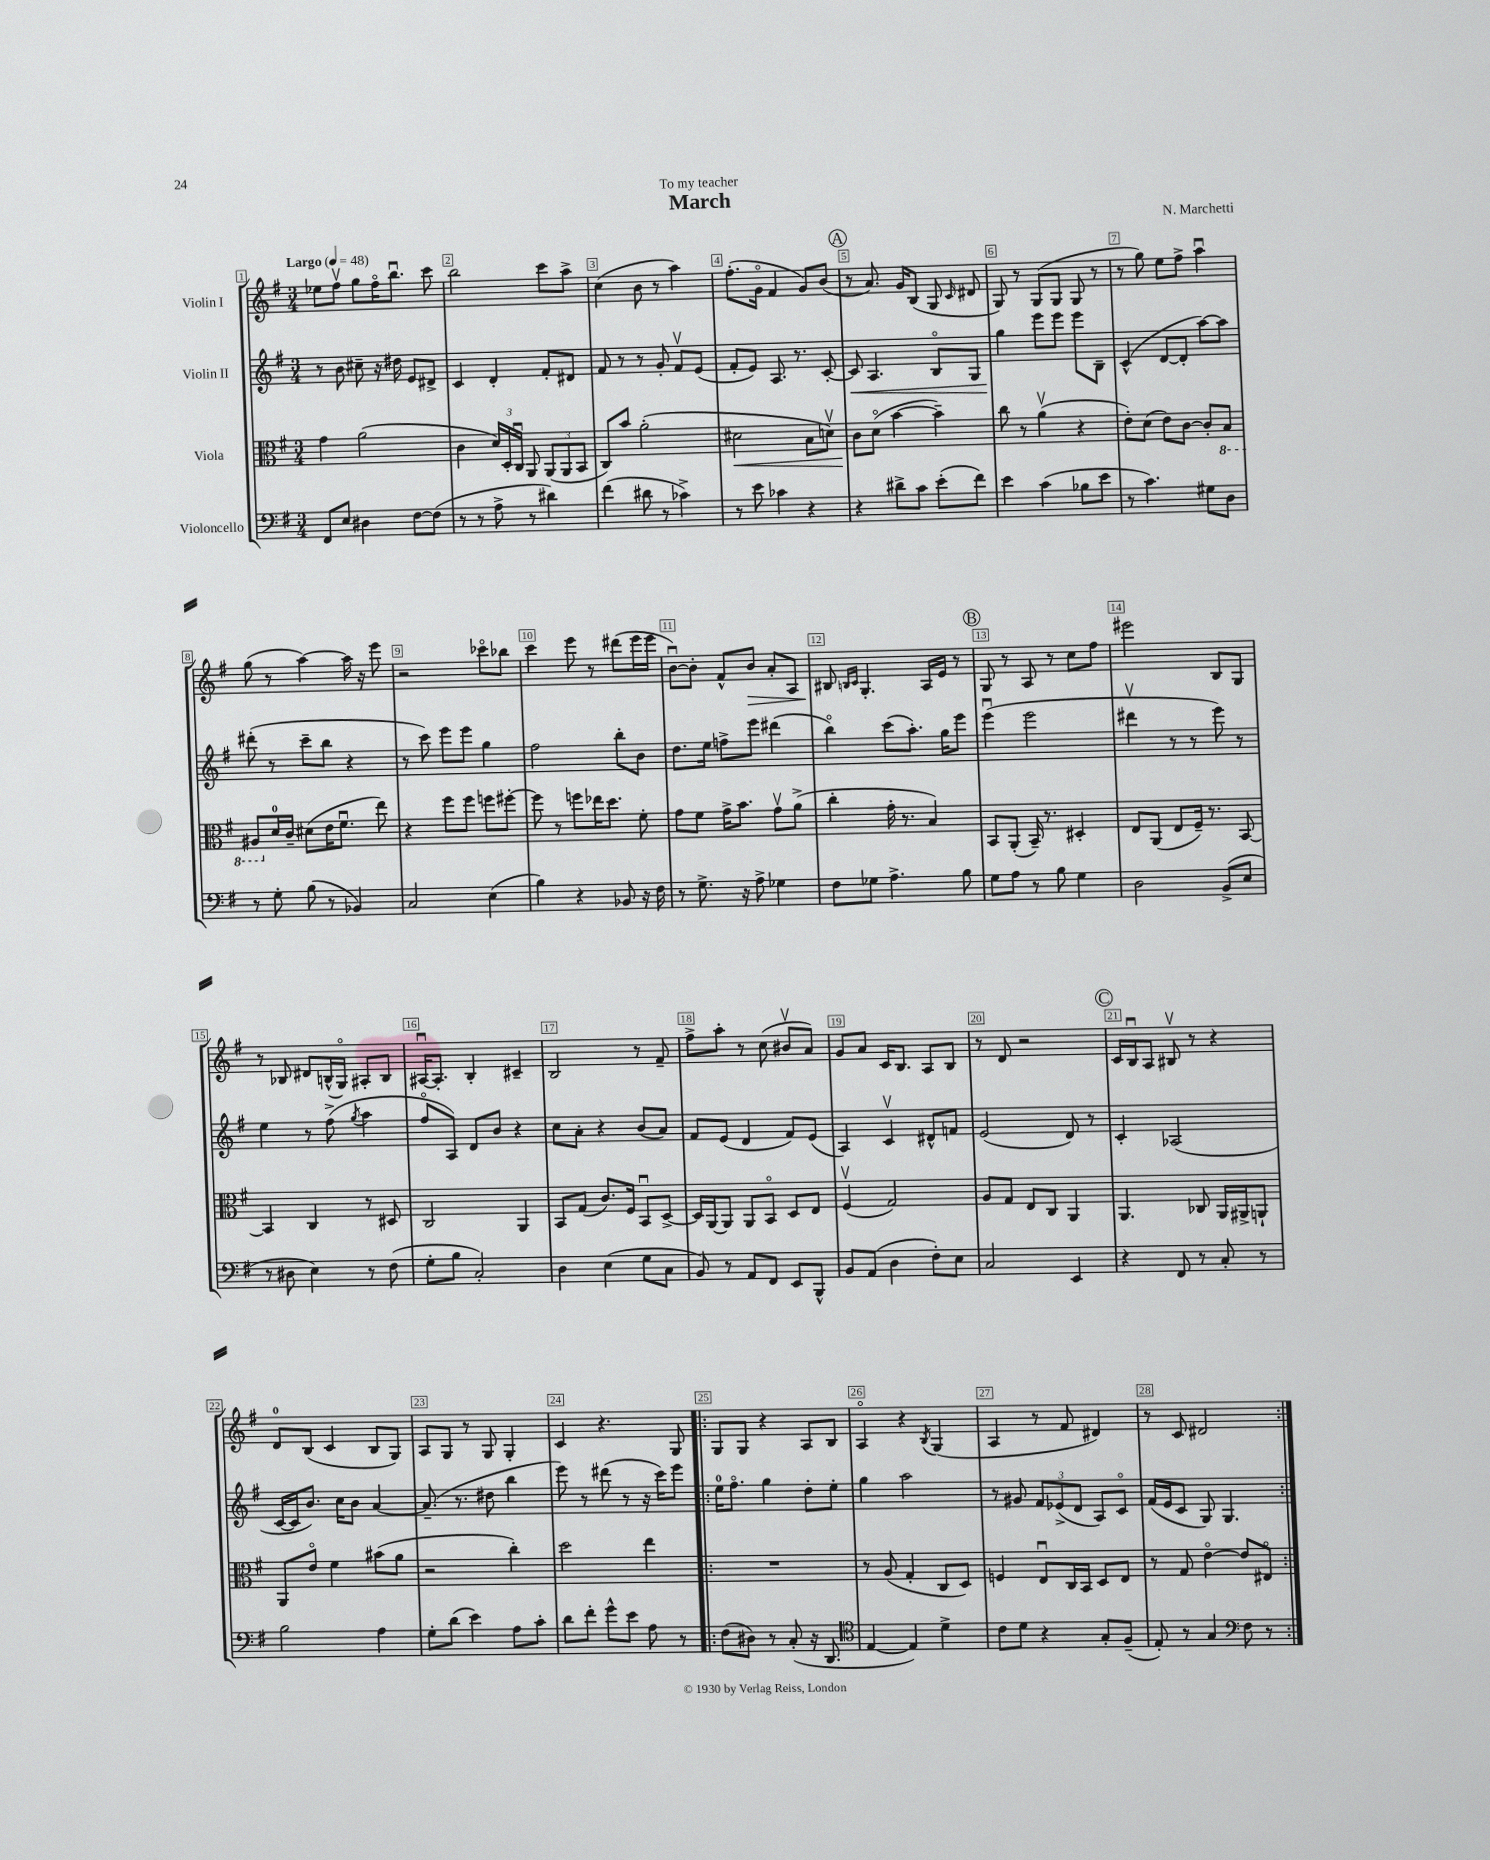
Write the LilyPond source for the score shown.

\header { title = "March" composer = "N. Marchetti" dedication = "To my teacher" }
<<
\new StaffGroup <<
\new Staff = "s0" \with { instrumentName = "Violin I" } {
    \clef treble \key g \major \numericTimeSignature \time 3/4 \tempo "Largo" 4 = 48
    \autoBeamOff ees''8[ fis''8]\upbow g''8[ fis''16\flageolet b''8.]\downbow c'''8 |
    b''2 c'''8[ a''8]-> |
    c''4( b'8 r8 a''4) |
    fis''8.[-.( g'16]\flageolet fis'4 g'8[) b'8]( |
    \mark \markup { \circle "A" } r8 a'8.) g'16[ b8]( g8 \grace { c'16 } dis'8 |
    g8) r8 g8[( g8] g8 r8 |
    r8 g''8) e''8[ fis''8]-> a''4\downbow |
    g''8( r8 a''4~) a''16 r16 e'''8 |
    r2 ces'''8[\flageolet bes''8] |
    c'''4 e'''8 r8 dis'''8[( e'''16 e'''16] |
    b'8[~\downbow) b'8]-. fis'8[-^ b'8]\> a'8[-. a8] |
    bis8\! \grace { b16[ c'16] } g4.-. a16[ e'16] r8 |
    \mark \markup { \circle "B" } g8 r8 a8 r8 c''8[ fis''8] |
    eis'''2 b8[ g8] |
    r8 bes8 dis'8[ b16-^( g16]\flageolet) ais8[-. b8] |
    ais16[~\downbow ais8.]-. b4-. cis'4-- |
    b2 r8 fis'8-- |
    fis''8[-> a''8]-. r8 c''8( bis'8[\upbow a'8]) |
    g'8[ a'8] c'16[ b8.] a8[ b8] |
    r8 d'8 r2 |
    \mark \markup { \circle "C" } c'16[ b16\downbow a8] bis8\upbow r8 r4 |
    d'8[-0 b8]( c'4 b8[ g8]) |
    a8[ g8] r8 g8 g4-. |
    c'4 r4. g8 |
    \repeat volta 2 { g8[ g8] r4 a8[ b8] |
    a4\flageolet r4 \acciaccatura { b8 } g4( |
    a4 r8 fis'8 dis'4) |
    r8 c'8 dis'2 | }
}
\new Staff = "s1" \with { instrumentName = "Violin II" } {
    \clef treble \key g \major \numericTimeSignature \time 3/4
    \autoBeamOff r8 b'8 cis''8-- r16 dis''16 e'8[ dis'8]-> |
    c'4 d'4-. fis'8[-. dis'8] |
    fis'8 r8 r8 g'8-. fis'8[\upbow e'8]( |
    fis'8[-. e'8]) a8. r8. c'8~-. |
    \mark \markup { \circle "A" } c'8\< a4. b8[\flageolet g8] |
    g''4\! e'''8[ e'''8] e'''8[ b8]-- |
    c'4-^( d'8[~ d'8]-. a''8[~) a''8] |
    dis'''8-.( r8 c'''8[-- b''8] r4 |
    r8 c'''8) e'''8[ e'''8] g''4 |
    fis''2 b''8[-. b'8] |
    d''8.[ e''16] f''8[-> e'''8] dis'''4( |
    b''4\flageolet) c'''8[( a''8.]-.) g''16[ e'''8] |
    \mark \markup { \circle "B" } e'''4\downbow( e'''2 |
    dis'''4\upbow r8 r8 e'''8) r8 |
    e''4 r8 fis''8->( \acciaccatura { g''8 } a''4 |
    fis''8[\flageolet a8]) d'8[ b'8] r4 |
    c''8[ a'8]-. r4 b'8[( a'8]) |
    fis'8[ e'8]( d'4 fis'8[) e'8]( |
    a4) c'4\upbow dis'8[-^ f'8] |
    e'2( d'8) r8 |
    \mark \markup { \circle "C" } c'4-. aes2( |
    c'16[~ c'16 b'8.]) c''16[ b'8] a'4~ |
    a'8.--( r8. dis''8 b''4 |
    e'''8) r8 dis'''8( r8 r16 c'''16[) e'''8] |
    \repeat volta 2 { e''16[-0 fis''8.]\flageolet g''4 d''8[-. e''8]-. |
    g''4 a''2 |
    r8 gis'8 \tuplet 3/2 { fis'8[ ees'8->( d'8] } a8[) c'8]\flageolet |
    fis'16[( e'16 c'8] g8) g4. | }
}
\new Staff = "s2" \with { instrumentName = "Viola" } {
    \clef alto \key g \major \numericTimeSignature \time 3/4
    \autoBeamOff g'4 a'2( |
    c'4 \tuplet 3/2 { d'16[) d16-. c16]\downbow } a,8 \tuplet 3/2 { a,8[( a,8 b,8] } |
    c8[) b'8] a'2-.( |
    dis'2\< b8[ d'8]\upbow) |
    \mark \markup { \circle "A" } c'8[\! d'8]\flageolet( b'4~ b'4--) |
    c''8 r8 a'4\upbow( r4 |
    e'8[-.) d'8]( e'8[) c'8]~ c'8[-. \ottava #-1 b,8] |
    ais,8[ \ottava #0 d'16-0 c'16]-- dis'8[( e'16 fis'8.]\downbow e''8) |
    r4 fis''8[ fis''8] f''8[ fis''8]~-. |
    fis''8 r8 f''8[ ees''16 d''8.] fis'8-. |
    g'8[ fis'8] g'16[-> b'8.] g'8[\upbow a'8]->( |
    c''4-. g'16-. r8. b4) |
    \mark \markup { \circle "B" } b,8[ a,8]-.( b,16--) r8. dis4-. |
    e8[ a,8]( e8[ fis16]--) r8. b,8~ |
    b,4 c4 r8 dis8 |
    c2 a,4 |
    b,8[ g8]( c'8.[) fis16] b,8[\downbow d8]~-> |
    d16[ a,16~ a,8] a,8[ b,8]\flageolet d8[ e8] |
    fis4\upbow( g2) |
    a8[ g8] e8[ c8] a,4 |
    \mark \markup { \circle "C" } a,4. ces8 a,16[ ais,16-> a,8]-! |
    a,8[ e'8]\flageolet fis'4 bis'8[( a'8] |
    r2 c''4-.) |
    d''2 e''4 |
    \repeat volta 2 { R2. |
    r8 a8( g4-. c8[ d8]) |
    f4 e8[\downbow c16 b,16] d8[ e8] |
    r8 g8 e'4~\flageolet e'8[ eis8]\flageolet | }
}
\new Staff = "s3" \with { instrumentName = "Violoncello" } {
    \clef bass \key g \major \numericTimeSignature \time 3/4
    \autoBeamOff fis,8[ e8] dis4 fis8[~ fis8]( |
    r8 r8 a8-> r8 dis'4) |
    fis'4( dis'8 r8 ces'4->) |
    r8 e'8 ces'4 r4 |
    \mark \markup { \circle "A" } r4 dis'8[-> c'8] e'8[-.( fis'8]) |
    e'4 c'4( bes8[ e'8] |
    r8 c'4.) gis8[ d8] |
    r8 g8-. b8( r8 bes,4) |
    c2 e4( |
    b4) r4 bes,8 r16 fis16 |
    r8 g8.-> r16 a8-> ges4 |
    fis8[ ges8] a4.-> b8 |
    \mark \markup { \circle "B" } g8[ a8] r8 b8 g4 |
    d2 b,8[->( e8] |
    r8 dis8 e4) r8 fis8( |
    g8[-. b8] c2-.) |
    d4 e4( g8[ c8] |
    b,8) r8 a,8[ fis,8] e,8[ b,,8]-^ |
    b,8[ a,8]( d4 fis8[-.) e8] |
    c2 e,4 |
    \mark \markup { \circle "C" } r4 fis,8 r8 c8-. r8 |
    b2 a4 |
    g8[-. d'8]( e'4) a8[ c'8]-. |
    d'8[ fis'8]-. g'8[-^ e'8] a8 r8 |
    \repeat volta 2 { fis8[( dis8]) r8 c8-.( r16 d,8. |
    \clef tenor e4~ e4) d'4-> |
    c'8[ d'8] r4 g8[-. fis8]--( |
    e8-.) r8 g4 \clef bass fis8 r8 | }
}
>>
>>
\layout { \context { \Score \override BarNumber.break-visibility = ##(#f #t #t) barNumberVisibility = #all-bar-numbers-visible \override BarNumber.stencil = #(make-stencil-boxer 0.1 0.3 ly:text-interface::print) } }
